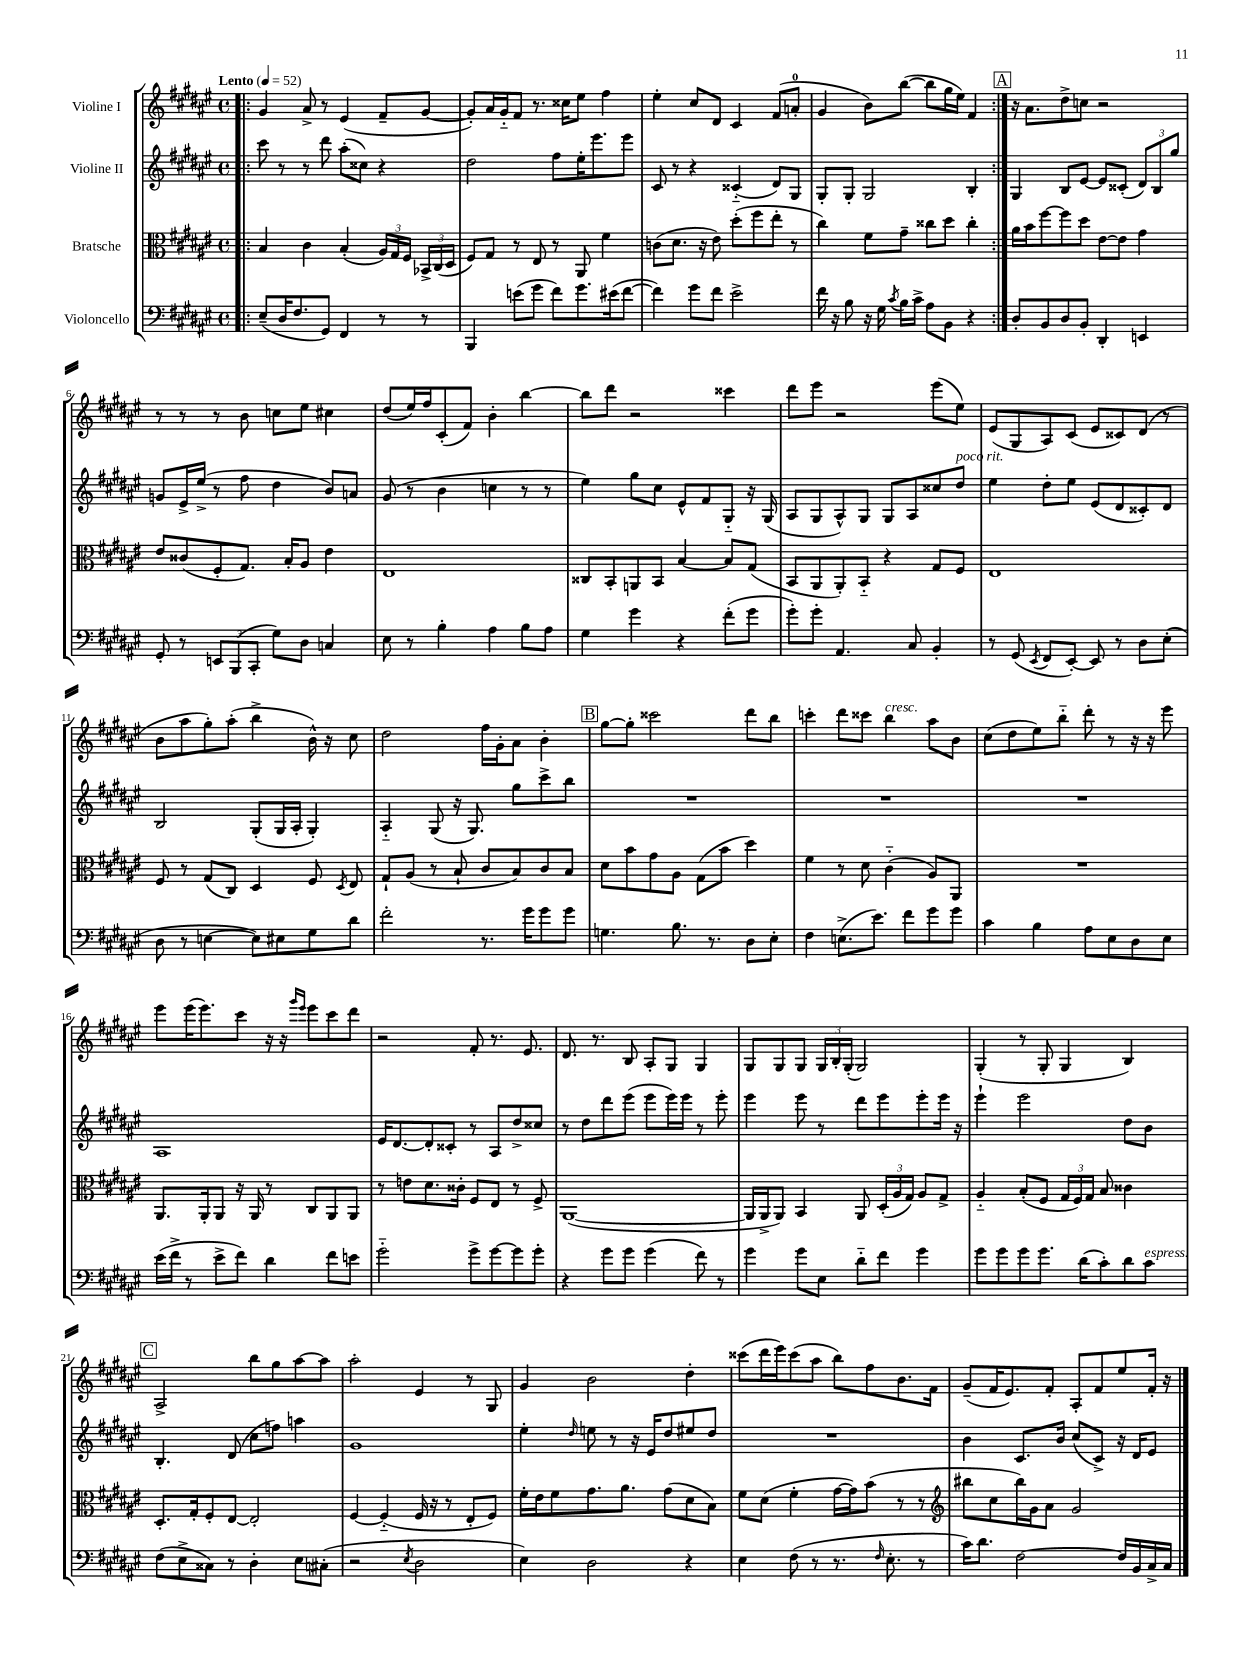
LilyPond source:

<<
\new StaffGroup <<
\new Staff = "s0" \with { instrumentName = "Violine I" } {
    \clef treble \key fis \major \defaultTimeSignature \time 4/4 \tempo "Lento" 4 = 52
    \autoBeamOff \repeat volta 2 { \bar ".|:" gis'4 ais'8-> r8 eis'4( fis'8[-- gis'8]~ |
    gis'8[-.) ais'16 gis'16-_ fis'8] r8. cisis''16[ eis''8] fis''4 |
    eis''4-. cis''8[ dis'8] cis'4 fis'8[( a'8]-0-. |
    gis'4 b'8[) b''8]~( b''8[ gis''16 eis''16]) fis'4 | }
    \mark \markup { \box "A" } r16 ais'8.[ dis''8-> c''8] r2 |
    r8 r8 r8 b'8 c''8[ eis''8] cis''4 |
    dis''8[( eis''16) fis''16 cis'8-.( fis'8]) b'4-. b''4~ |
    b''8[ dis'''8] r2 cisis'''4 |
    dis'''8[ eis'''8] r2 eis'''8[( eis''8]) |
    eis'8[( gis8 ais8) cis'8]( eis'8[ cisis'8) dis'8]( r8 |
    b'8[ ais''8 gis''8-.) ais''8]-.( b''4-> b'16-^) r16 cis''8 |
    dis''2 fis''16[ gis'16-. ais'8] b'4-. |
    \mark \markup { \box "B" } gis''8[~ gis''8]-. cisis'''2 dis'''8[ b''8] |
    c'''4-. dis'''8[ cisis'''8] b''4^\markup { \italic "cresc." } ais''8[ b'8] |
    cis''8[( dis''8 eis''8) b''8]-_ dis'''8-. r8 r16 r16 eis'''8 |
    eis'''8[ eis'''16( eis'''8.) cis'''8] r16 r16 \grace { gis'''16[ eis'''16] } eis'''8[ cis'''8 dis'''8] |
    r2 fis'8-. r8. eis'8. |
    dis'8. r8. b8 ais8[-. gis8] gis4 |
    gis8[ gis8 gis8] \tuplet 3/2 { gis16[ b16-. gis16]-.( } gis2) |
    gis4-.( r8 gis8-. gis4 b4) |
    \mark \markup { \box "C" } ais2-> b''8[ gis''8 ais''8~ ais''8] |
    ais''2-. eis'4 r8 gis8 |
    gis'4 b'2 dis''4-. |
    cisis'''8[( dis'''16 eis'''16) cisis'''8( ais''8] b''8[) fis''8 b'8. fis'16] |
    gis'8[--( fis'16 eis'8.) fis'8]-. ais8[-. fis'8 eis''8 fis'16]-. r16 \bar "|." |
}
\new Staff = "s1" \with { instrumentName = "Violine II" } {
    \clef treble \key fis \major \defaultTimeSignature \time 4/4
    \autoBeamOff \repeat volta 2 { \bar ".|:" cis'''8 r8 r8 dis'''8 ais''8[-.( cisis''8]) r4 |
    dis''2 fis''8[ eis''16-. eis'''8. eis'''8] |
    cis'8 r8 r4 cisis'4-_( dis'8[) gis8] |
    gis8[-. gis8]-. gis2 b4-. | }
    \mark \markup { \box "A" } gis4 b8[ eis'8]~ eis'8[ cisis'8]-.( \tuplet 3/2 { dis'8[) b8 gis''8] } |
    g'8[ eis'16-> eis''16]->( r8 fis''8 dis''4 b'8[) a'8] |
    gis'8( r8 b'4 c''4 r8 r8 |
    eis''4) gis''8[ cis''8] eis'8[-^ fis'8 gis8]-_ r16 gis16( |
    ais8[ gis8 ais8-^) gis8] gis8[ ais8 cisis''8 dis''8]^\markup { \italic "poco rit." } |
    eis''4 dis''8[-. eis''8] eis'8[( dis'8 cisis'8-.) dis'8] |
    b2 gis8[-.( gis16 ais16]-. gis4-.) |
    ais4-_ gis8( r16 gis8.) gis''8[ cis'''8-> b''8] |
    \mark \markup { \box "B" } R1 |
    R1 |
    R1 |
    ais1 |
    eis'16[ dis'8.~ dis'8-. cisis'8]-. r8 ais8[ dis''8-> cisis''8] |
    r8 dis''8[ dis'''8 eis'''8]( eis'''8[ eis'''16) eis'''16] r8 eis'''8-. |
    eis'''4 eis'''8 r8 dis'''8[ eis'''8 eis'''8-. eis'''16] r16 |
    eis'''4-! eis'''2 dis''8[ b'8] |
    \mark \markup { \box "C" } b4.-. dis'8( cis''8[ f''8]) a''4 |
    gis'1 |
    eis''4-. \grace { dis''16 } e''8 r8 r16 eis'16[ dis''8 eis''8 dis''8] |
    R1 |
    b'4 cis'8.[ b'16] cis''8[( cis'8]->) r16 dis'16[ eis'8] \bar "|." |
}
\new Staff = "s2" \with { instrumentName = "Bratsche" } {
    \clef alto \key fis \major \defaultTimeSignature \time 4/4
    \autoBeamOff \repeat volta 2 { \bar ".|:" b4 cis'4 b4-.( \tuplet 3/2 { ais16[) gis16 fis16] } \tuplet 3/2 { bes,16[-> cis16( dis16] } |
    fis8[) gis8] r8 eis8 r8 ais,8 fis'4 |
    c'8[( dis'8.] r16 eis'8) dis''8[-.( fis''8 eis''8]-. r8 |
    cis''4) fis'8[ gis'8]-- cisis''8[ dis''8] cisis''4-. | }
    \mark \markup { \box "A" } ais'16[ b'16 fis''8~ fis''8 dis''8] eis'8[~ eis'8] gis'4 |
    eis'8[ cisis'8( fis8-. gis8.]) b16[-. ais8] eis'4 |
    eis1 |
    cisis8[ b,8-. a,8 b,8] b4~ b8[ gis8]( |
    b,8[ ais,8 ais,8-.) b,8]-_ r4 gis8[ fis8] |
    eis1 |
    fis8 r8 gis8[( cis8]) dis4 fis8 \acciaccatura { dis8 } eis8 |
    gis8[-! ais8]( r8 b8-! cis'8[ b8) cis'8 b8] |
    \mark \markup { \box "B" } dis'8[ b'8 gis'8 ais8] gis8[( b'8] dis''4) |
    fis'4 r8 dis'8 cis'4-_( ais8[) ais,8] |
    R1 |
    ais,8.[ ais,16-. ais,8] r16 ais,16 r8 cis8[ ais,8 ais,8] |
    r8 e'8[ dis'8. cisis'16]-. fis8[ eis8] r8 fis8-> |
    ais,1~( |
    ais,16[ ais,16-> ais,8]) b,4 ais,8 \tuplet 3/2 { dis16[-.( ais16 gis16]) } ais8[ gis8]-> |
    ais4-_ b8[-.( fis8] \tuplet 3/2 { gis16[ fis16) gis16] } b8 cisis'4 |
    \mark \markup { \box "C" } dis8.[-. gis16-. fis8-. eis8]~ eis2-. |
    fis4~ fis4-_( fis16 r16 r8 eis8[-. fis8]) |
    fis'16[-. eis'16 fis'8 gis'8. ais'8.] gis'8[( dis'8 b8]) |
    fis'8[ dis'8]( fis'4-. gis'16[~ gis'16) b'8]( r8 r8 |
    \clef treble bis''8[ cis''8 bis''16) gis'16 ais'8] gis'2 \bar "|." |
}
\new Staff = "s3" \with { instrumentName = "Violoncello" } {
    \clef bass \key fis \major \defaultTimeSignature \time 4/4
    \autoBeamOff \repeat volta 2 { \bar ".|:" eis8[--( dis16 fis8. gis,8]) fis,4 r8 r8 |
    b,,4 e'8[( gis'8] fis'8[) gis'8. eis'16( fis'8]~ |
    fis'4) gis'8[ fis'8] eis'2-> |
    fis'16 r16 b8 r16 gis16 \acciaccatura { cis'8 } b16[ cis'16]-> ais8[ b,8] r4 | }
    \mark \markup { \box "A" } dis8[-. b,8 dis8 b,8]-. dis,4-. e,4 |
    gis,8-. r8 \tuplet 3/2 { e,8[ b,,8( cis,8]-. } gis8[) dis8] c4 |
    eis8 r8 b4-. ais4 b8[ ais8] |
    gis4 gis'4 r4 fis'8[-.( gis'8] |
    gis'8[-.) gis'8]-. ais,4. cis8 b,4-. |
    r8 gis,8( \acciaccatura { eis,8 } fis,8[ eis,8]~-.) eis,8 r8 dis8[ eis8]-.( |
    dis8 r8 e4~ e8[) eis8 gis8 dis'8] |
    fis'2-. r8. gis'16[ gis'8 gis'8] |
    \mark \markup { \box "B" } g4. b8. r8. dis8[ eis8]-. |
    fis4 e8.[->( eis'8.]) fis'8[ gis'8 gis'8] |
    cis'4 b4 ais8[ eis8 dis8 eis8] |
    eis'16[( fis'16]-> r8 eis'8[-> fis'8]) dis'4 fis'8[ e'8] |
    gis'2-_ gis'8[-> gis'8~ gis'8 gis'8]-. |
    r4 gis'8[ gis'8] gis'4( fis'8) r8 |
    gis'4 gis'8[ eis8] dis'8[-_ fis'8] gis'4 |
    gis'8[ gis'8 gis'8 gis'8.] dis'16[( cis'8-.) dis'8 cis'8]^\markup { \italic "espress." } |
    \mark \markup { \box "C" } fis8[( eis8-> cisis8]) r8 dis4-. eis8[ cis8]-.( |
    r2 \acciaccatura { eis8 } dis2 |
    eis4) dis2 r4 |
    eis4 fis8( r8 r8. \grace { fis16 } eis8.-. r8 |
    cis'16[) dis'8.] fis2~ fis16[ b,16 cis16-> cis16] \bar "|." |
}
>>
>>
